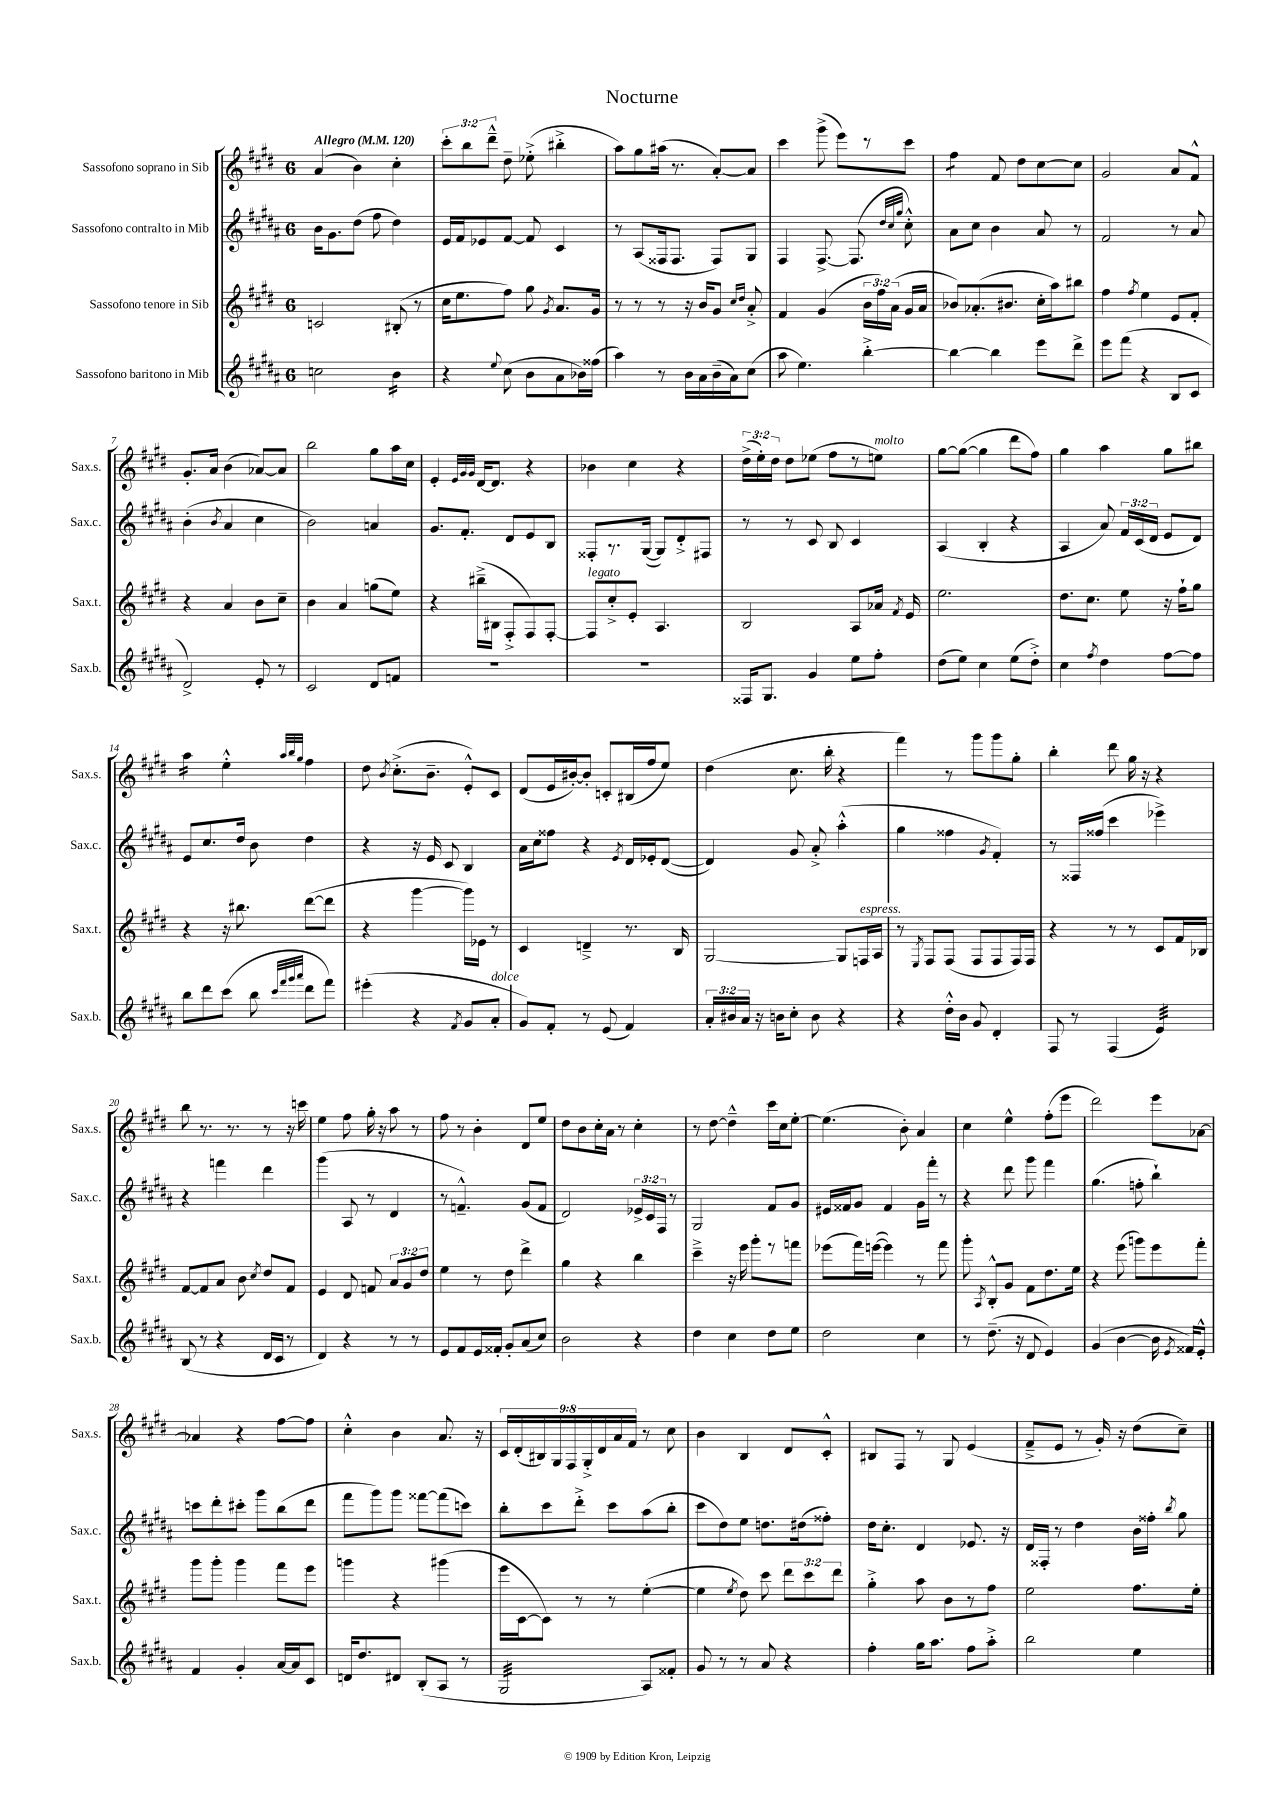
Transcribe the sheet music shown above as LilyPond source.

\header { title = "Nocturne" }
<<
\new StaffGroup <<
\new Staff = "s0" \with { instrumentName = "Sassofono soprano in Sib" shortInstrumentName = "Sax.s." } {
    \clef treble \key e \major \once \override Staff.TimeSignature.style = #'single-digit \time 6/8 \override Staff.TupletNumber.text = #tuplet-number::calc-fraction-text \tempo "Allegro" 4 = 120
    \autoBeamOff a'4( b'4) cis''4-. |
    \tuplet 3/2 { cis'''8[-. b''8 dis'''8]---^ } dis''8-- ees''8-.->( bis''4-.-> |
    a''8[) gis''8 ais''16]( r8. a'8[~-.) a'8] |
    cis'''4 gis'''8->( e'''8[) r8 cis'''8] |
    fis''4:8 fis'8 dis''8[ cis''8~ cis''8] |
    gis'2 a'8[ fis'8]-^ |
    gis'8.[-. a'16] b'4( aes'8[~) aes'8] |
    b''2 gis''8[ a''16 cis''16] |
    e'4-. \grace { e'32[ gis'32 gis'32] } dis'16[~ dis'8.] r4 |
    bes'4 cis''4 r4 |
    \tuplet 3/2 { dis''16[->( e''16-.) dis''16] } dis''8[ ees''8]( fis''8[ r8 e''8]^\markup { \italic "molto" }) |
    gis''8[~ gis''8]~( gis''4 dis'''8[ fis''8]) |
    gis''4 a''4 gis''8[ bis''8] |
    a''4:16 e''4-.-^ \grace { a''32[ b''32 gis''32] } fis''4 |
    dis''8 \acciaccatura { b'8 } cis''8.[-.->( b'8.]-- e'8[-.-^) cis'8] |
    dis'8[( e'16 bis'16~-.) bis'8]-. c'8[-. bis16( fis''16 e''8]) |
    dis''4( cis''8. b''16-. r4 |
    fis'''4) r8 gis'''8[ gis'''8 gis''8]-. |
    b''4-. dis'''8 gis''16 r16 r4 |
    b''8 r8. r8. r8 r16 c'''16 |
    e''4 fis''8 gis''16-. r16 a''8 r8 |
    fis''8 r8 b'4-. dis'8[ e''8] |
    dis''8[ b'8 cis''16-. a'16] r8 cis''4-. |
    r8 dis''8~ dis''4---^ cis'''16[ cis''16 e''8]~-. |
    e''4.( b'8-.) a'4 |
    cis''4 e''4-^ fis''8[-.( e'''8] |
    dis'''2) e'''8[ aes'8]~ |
    aes'4 r4 fis''8[~ fis''8] |
    cis''4-.-^ b'4 a'8. r16 |
    \tuplet 9/8 { cis'16[ dis'16-.( bis16) gis16 fis16 gis16-.-> dis'16 a'16 fis'16] } r8 cis''8 |
    b'4 b4 dis'8[ cis'8]-.-^ |
    bis8[ fis8] r8 gis8 e'4( |
    fis'8[---> e'8] r8 gis'16-.) r16 dis''8[( cis''8]--) \bar "|." |
}
\new Staff = "s1" \with { instrumentName = "Sassofono contralto in Mib" shortInstrumentName = "Sax.c." } {
    \clef treble \key b \major \once \override Staff.TimeSignature.style = #'single-digit \time 6/8 \override Staff.TupletNumber.text = #tuplet-number::calc-fraction-text
    \autoBeamOff b'16[ gis'8. dis''8]( fis''8 dis''4) |
    e'16[ fis'16 ees'8 fis'8]~ fis'8 cis'4 |
    r8 ais8[( fisis16 fisis8.] fisis8[) gis8] |
    fis4 fis8.~-> fis8.( \grace { dis''32[ cis''32 gis''32] } cis''8-.-^) |
    ais'8[ cis''8] b'4 ais'8 r8 |
    fis'2 r8 ais'8 |
    b'4-.( \acciaccatura { b'8 } ais'4 cis''4 |
    b'2) a'4 |
    gis'8.[ fis'8.]-. dis'8[ e'8 b8] |
    fisis8[-. r8. gis16]~( gis8[) dis'8-.-> fis8] |
    r8 r8 cis'8 b8 cis'4 |
    ais4( b4-. r4 |
    ais4 ais'8) \tuplet 3/2 { fis'16[ cis'16( dis'16] } e'8[ dis'8]) |
    e'8[ cis''8. dis''16] b'8 dis''4 |
    r4 r16 e'16 cis'8 b4 |
    ais'16[ cis''16 fisis''8] r4 \acciaccatura { e'8 } dis'16[ ees'16-. dis'8]~( |
    dis'4) gis'8 ais'8-.-> ais''4-.-^( |
    gis''4 fisis''4 \acciaccatura { gis'8 } fis'4-.) |
    r8 fisis16[ fisis''16]( cis'''4 ees'''4->) |
    r4 f'''4 dis'''4 |
    gis'''4( ais8 r8 dis'4 |
    r8 f'4.---^) gis'8[( f'8] |
    dis'2) \tuplet 3/2 { ees'16[-> cis'16 fis16] } r8 |
    gis2 fis'8[ gis'8] |
    eis'16[ fisis'16 gis'8] fisis'4 gis'16[ fis'''16]-. r8 |
    r4 dis'''8 gis'''8 fis'''4 |
    gis''4.( f''8-. b''4-!) |
    c'''8[ dis'''8-. cis'''8]-. gis'''8[ b''8( dis'''8] |
    fis'''8[ gis'''8) gis'''8] fisis'''8[~ fisis'''8( c'''8]) |
    b''8[-. cis'''8 dis'''8]-.-> cis'''8[ ais''8( b''8]-. |
    cis'''8[ dis''8) e''8] d''8.[ dis''16( fisis''8]-.) |
    dis''16[ cis''8.]-. dis'4 ees'8. r16 |
    dis'16[ fisis16]-. r8 dis''4 b'16[ fisis''16]-. \acciaccatura { b''8 } gis''8 \bar "|." |
}
\new Staff = "s2" \with { instrumentName = "Sassofono tenore in Sib" shortInstrumentName = "Sax.t." } {
    \clef treble \key e \major \once \override Staff.TimeSignature.style = #'single-digit \time 6/8 \override Staff.TupletNumber.text = #tuplet-number::calc-fraction-text
    \autoBeamOff c'2 bis8-.( r8 |
    cis''16[ e''8. fis''8]) gis''8 \acciaccatura { gis'8 } a'8.[ gis'16] |
    r8 r8 r8 r16 b'16[ gis'8] \grace { cis''16[ dis''16] } a'8-.-> |
    fis'4 gis'4( \tuplet 3/2 { b'16[ fis''16) a'16]( } gis'16[ a'16] |
    bes'8[) aes'8.-.( bis'8.] cis''16[-. a''16) bis''8] |
    fis''4 \acciaccatura { fis''8 } e''4 e'8[ fis'8]-. |
    r4 a'4 b'8[ cis''8]-- |
    b'4 a'4 g''8[( e''8]) |
    r4 bis''16[--->( bis16] fis8[-.-> fis8) fis8]~-. |
    fis8[^\markup { \italic "legato" } cis''8-.-> e'8]-. a4. |
    b2 a8[ aes'16] \acciaccatura { fis'8 } e'16 |
    e''2. |
    dis''8.[ cis''8.] e''8 r16 fis''16[-! gis''8] |
    r4 r16 bis''8. dis'''8[~( dis'''8] |
    r4 gis'''4~ gis'''16[) ees'16] r8 |
    cis'4 d'4---> r8. b16 |
    gis2~ gis8[ f16^\markup { \italic "espress." } a16] |
    r8 \acciaccatura { e8 } fis8[ fis8]( fis8[ fis8 fis16) fis16] |
    r4 r8 r8 cis'8[ fis'16 bes16] |
    fis'8[~ fis'8 a'8] b'8 \acciaccatura { cis''8 } dis''8[ fis'8] |
    e'4 dis'8 f'8 \tuplet 3/2 { a'8[ gis'8 dis''8] } |
    e''4 r8 dis''8 dis'''4-> |
    gis''4 r4 b''4 |
    cis'''4---> r16 e'''16 gis'''8[-. r8 f'''8] |
    ees'''8[( fis'''16) e'''16]~( e'''4) r8 fis'''8 |
    gis'''8-. \acciaccatura { a8 } b8[-.-^ gis'8] fis'8[ dis''8. e''16] |
    r4 e'''8( g'''8[) e'''8 fis'''8]-. |
    gis'''8[ gis'''8]-. gis'''4 fis'''8[ e'''8] |
    g'''4 r4 gis'''4( |
    e'''16[ cis'16~ cis'8]) r8 r8 e''4~-.( |
    e''4 \acciaccatura { e''8 } dis''8) cis'''8 \tuplet 3/2 { dis'''8[ cis'''8 dis'''8] } |
    gis''4-.-> a''8 b'8[ r8 fis''8] |
    e''2 fis''8.[ e''16]-. \bar "|." |
}
\new Staff = "s3" \with { instrumentName = "Sassofono baritono in Mib" shortInstrumentName = "Sax.b." } {
    \clef treble \key b \major \once \override Staff.TimeSignature.style = #'single-digit \time 6/8 \override Staff.TupletNumber.text = #tuplet-number::calc-fraction-text
    \autoBeamOff c''2 b'4:16 |
    r4 \appoggiatura { e''8 } cis''8( b'8[ ais'8 bes'16) fisis''16]( |
    ais''4) r8 b'16[ ais'16 b'16--( ais'16) cis''8]( |
    ais''8 e''4.) b''4~-.-> |
    b''4~ b''4 e'''8[ dis'''8]-> |
    e'''8[ fis'''8]( r4 b8[ cis'8] |
    dis'2->) e'8-. r8 |
    cis'2 dis'8[ f'8] |
    R2. |
    R2. |
    fisis16[ gis8.] gis'4 e''8[ fis''8]-. |
    dis''8[( e''8]) cis''4 e''8[( dis''8]-.->) |
    cis''4 \acciaccatura { fis''8 } dis''4 fis''8[~ fis''8] |
    b''8[ dis'''8 cis'''8]( b''8 \grace { cis'''32[ fis'''32 gis'''32 ais'''32] } dis'''8[ fis'''8]) |
    eis'''4-.( r4 \acciaccatura { fis'8 } gis'8[ ais'8]-.^\markup { \italic "dolce" } |
    gis'8[) fis'8]-. r8 e'8( fis'4) |
    \tuplet 3/2 { ais'16[-. bis'16 ais'16] } r16 b'16[ cis''8]-. b'8 r4 |
    r4 dis''16[-.-^ b'16] gis'8 dis'4-. |
    fis8 r8 fis4( e'4:32) |
    b8( r8 r4 dis'16[ cis'16] r8 |
    dis'4) r4 r8 r8 |
    e'8[ fis'8 e'16 fisis'16]-. gis'8[-. ais'8( cis''8]) |
    b'2 r4 |
    dis''4 cis''4 dis''8[ e''8] |
    dis''2 cis''4 |
    r8 dis''8.--( r16 dis'8 e'4) |
    gis'4( b'4~ b'16 \acciaccatura { e'8 } fisis'16[) e'8]-.-^ |
    fis'4 gis'4-. ais'16[~ ais'16 cis'8] |
    d'16[ dis''8. dis'8] b8[-.( ais8] r8 |
    gis2:32 ais8[) fisis'8]-. |
    gis'8 r8 r8 ais'8 r4 |
    fis''4-. gis''16[ ais''8.] fis''8[ ais''8]-.-> |
    b''2 e''4 \bar "|." |
}
>>
>>
